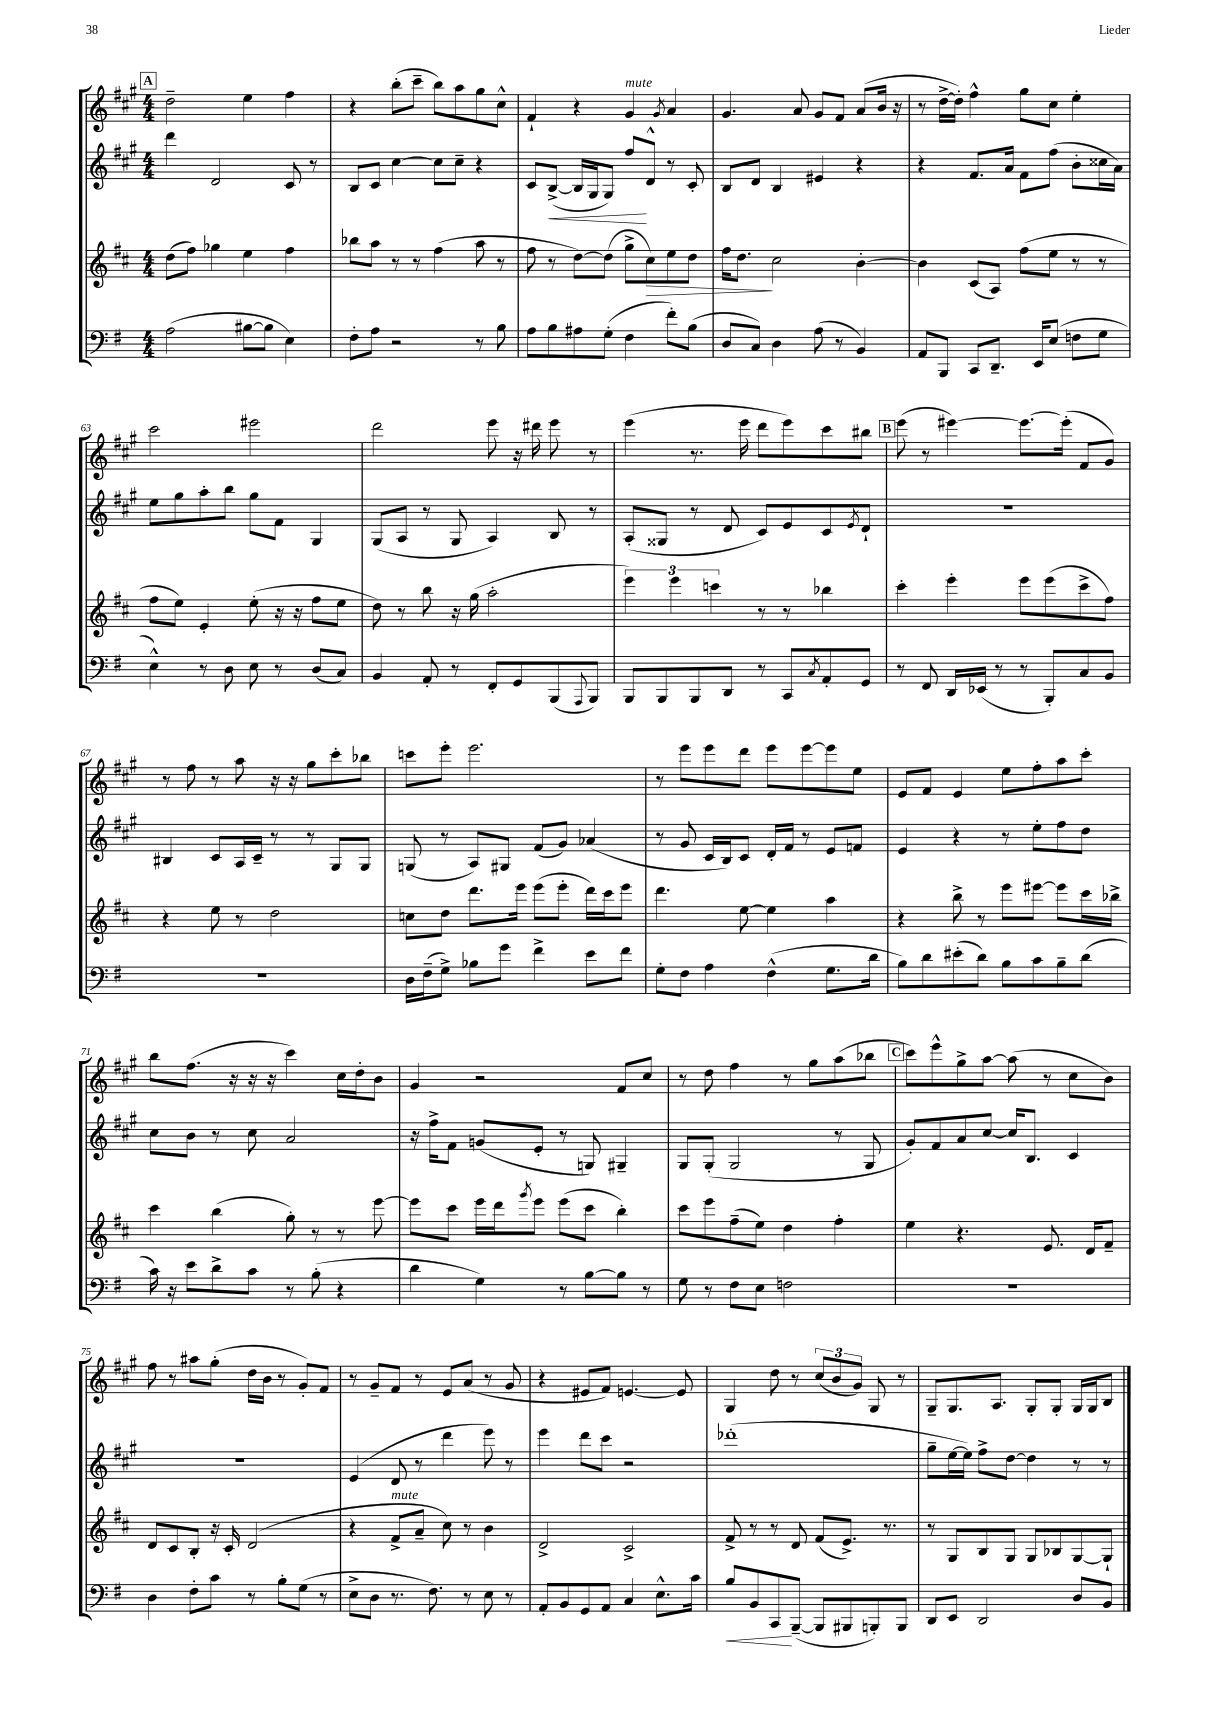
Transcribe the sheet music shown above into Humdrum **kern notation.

**kern	**kern	**kern	**kern
*staff4	*staff3	*staff2	*staff1
*clefF4	*clefG2	*clefG2	*clefG2
*k[f#]	*k[f#c#]	*k[f#c#g#]	*k[f#c#g#]
*M4/4	*M4/4	*M4/4	*M4/4
(2A	(8dd	4ddd	2dd~
.	8ff#)	.	.
.	4gg-	2d	.
[8B#	4ee	.	4ee
8B#]	.	.	.
4E)	4ff#	8c#	4ff#
.	.	8r	.
=	=	=	=
8F#'	8bb-	8B	4r
8A	8aa	8c#	.
2r	8r	[4cc#	(8bb'
.	8r	.	8ccc#~
.	(4ff#	8cc#]	8bb)
.	.	8cc#~	8aa
8r	8aa	4r	8gg#
8B	8r	.	8cc#^^
=	=	=	=
8A	8ff#	8c#	4f#`
8B	8r	([8B^	.
8A#	[8dd)	16B]	4r
.	.	16G#	.
(8G'	(8dd]	8G#)	.
4F#	8gg^	8ff#	4g#
.	8cc#)	8d^^	.
.	.	.	8qg#
8f#')	8ee	8r	4a
(8B	8dd	8c#'	.
=	=	=	=
8D	16ff#	8B	4.g#
.	8.dd	.	.
8C)	.	8d	.
4D	2cc#	4B	.
.	.	.	8a
(8A	.	4e#	8g#
8r	.	.	8f#
4BB)	[4b'	4r	(8a
.	.	.	16b
.	.	.	16r
=	=	=	=
8AA	4b]	4r	8r
8BBB	.	.	[16dd^
.	.	.	16dd'])
8CC	(8c#	8.f#	4ff#^^
8.DD~	8A)	.	.
.	.	16a	.
.	(8ff#	8f#	8gg#
16EE	.	.	.
(8E	8ee	(8ff#	8cc#
8F	8r	8b'	4ee'
8G	8r	16cc##	.
.	.	16a)	.
=	=	=	=
4E^^)	8ff#	8ee	2ccc#
.	8ee)	8gg#	.
8r	4e'	8aa'	.
8D	.	8bb	.
8E	(8ee'	8gg#	2eee#
8r	16r	8f#	.
.	16r	.	.
(8D	8ff#	4G#	.
8C)	8ee	.	.
=	=	=	=
4BB	8dd)	(8G#	2ddd
.	8r	8A	.
8AA'	8bb	8r	.
8r	16r	8G#	.
.	(16gg	.	.
8FF#'	2aa'	4A)	8eee
8GG	.	.	16r
.	.	.	16ddd#
(8BBB	.	8B	8eee
8qqAAA	.	.	.
8BBB)	.	8r	8r
=	=	=	=
8BBB	6eee)	(8A'	(4eee
8BBB	.	8G##	.
.	6eee	.	.
8BBB	.	8r	8.r
.	6ccc	.	.
8DD	.	8d	.
.	.	.	16eee
8r	8r	8c#)	8ddd
8CC	8r	8e	8eee)
8qC	.	.	.
8AA'	4bb-	8c#	8ccc#
.	.	8qe	.
8GG	.	8d`	8bb#
=	=	=	=
8r	4ccc#'	1r	(8eee
8FF#	.	.	8r
16DD	4eee'	.	[4eee#)
(16EE-	.	.	.
8r	.	.	.
8r	8eee	.	8.eee#_
8BBB')	(8eee	.	.
.	.	.	(16eee#']
8C	8ccc#^	.	8f#
8BB	8ff#)	.	8g#)
=	=	=	=
1r	4r	4B#	8r
.	.	.	8ff#
.	8ee	8c#	8r
.	8r	16A	8aa
.	.	16c#~	.
.	2dd	8r	16r
.	.	.	16r
.	.	8r	8gg#
.	.	8G#	8ccc#'
.	.	8G#	8bb-
=	=	=	=
16D	8cc	(8G	8ccc
(16F#~	.	.	.
8G^)	8dd	8r	8eee'
8B-	8.ddd	8A)	2.eee
8g	.	8G#	.
.	16eee	.	.
4f#^	(8eee	(8f#	.
.	8eee'	8g#)	.
8e	16ddd)	(4a-	.
.	16ccc#	.	.
8f#	8eee	.	.
=	=	=	=
8G'	4.ddd	8r	8r
8F#	.	8g#	8eee
4A	.	16c#	8eee
.	.	16B)	.
.	[8ee	8c#	8ddd
(4F#^^	4ee]	16d'	8eee
.	.	16f#	.
.	.	8r	[8eee
8.G	4aa	8e	8eee]
.	.	8f	8ee
16d	.	.	.
=	=	=	=
8B)	4r	4e	8e
8d	.	.	8f#
(8e#'	8bb^	4r	4e
8d)	8r	.	.
8B	8eee	8r	8ee
8c	[8eee#	8ee'	8ff#'
8B~	8eee#]	8ff#	8aa
(8d	16ccc#	8dd	8ccc#'
.	16bb-^	.	.
=	=	=	=
16c)	4ccc#	8cc#	8bb
16r	.	.	.
8e	.	8b	(8.ff#
8d^	(4bb	8r	.
.	.	.	16r
8c	.	8cc#	16r
.	.	.	16r
8r	8gg')	2a	4ccc#)
(8B'	8r	.	.
4r	8r	.	16cc#
.	.	.	16dd'
.	[8eee	.	8b
=	=	=	=
4d	8eee]	16r	4g#
.	.	16ff#^	.
.	8ccc#	8f#	.
4G)	16eee	(8g	2r
.	16ddd	.	.
.	8qggg	.	.
.	8eee	8e'	.
8r	(8eee	8r	.
[8B	8ccc#	8G)	.
8B]	4bb')	4G#~	8f#
8r	.	.	8cc#
=	=	=	=
8G	8ccc#	8G#	8r
8r	8eee	(8G#'	8dd
8F#	(8ff#~	2G#	4ff#
8E	8ee)	.	.
2F	4dd	.	8r
.	.	.	8gg#
.	4ff#'	8r	(8aa
.	.	8G#	8bb-
=	=	=	=
1r	4ee	8g#')	8ccc#)
.	.	8f#	8eee^^
.	4.r	8a	8gg#^
.	.	[8cc#	[8aa
.	.	16cc#]	(8aa]
.	.	8.B	.
.	8.e	.	8r
.	.	4c#	8cc#
.	16d	.	.
.	8f#~	.	8b)
=	=	=	=
4D	8d	1r	8ff#
.	8c#	.	8r
8F#'	8B'	.	8aa#
8c	16r	.	(8gg#'
.	16c#'	.	.
8r	(2d	.	16dd
.	.	.	16b
8B'	.	.	8r
(8G	.	.	8g#')
8r	.	.	8f#
=	=	=	=
8E^	4r	(4e	8r
8D	.	.	8g#~
8.r	8f#^	8d	8f#
.	8a~	8r	8r
8.F#)	.	.	.
.	8cc#)	4ddd	8e
8r	8r	.	(8a
8E	4b	8eee)	8r
8r	.	8r	8g#
=	=	=	=
8AA'	2d^	4eee	4r
8BB	.	.	.
8GG	.	8ddd	8e#
8AA	.	8ccc#	8f#)
4C	2c#^	2r	[4.e
8.E^^	.	.	.
.	.	.	8e]
16c	.	.	.
=	=	=	=
8B	8f#^	(1ddd-'	4G#
8BB	8r	.	.
8CC	8r	.	8dd
([8BBB~	8d	.	8r
8BBB]	(8f#	.	(12cc#
.	.	.	12b
8BBB#	8.e^)	.	.
.	.	.	12g#)
8BBB')	.	.	8G#
.	8.r	.	.
8BBB	.	.	8r
=	=	=	=
8DD	8r	8gg#~	8G#~
8EE	8G	[16ee	8.G#
.	.	16ee])	.
2DD	8B	8ff#^	.
.	.	.	8.A
.	8G	[8dd	.
.	8G	4dd]	8G#'
.	8B-	.	8G#'
8D	[8G	8r	16G#
.	.	.	16G#
8BB	8G`]	8r	8B
==	==	==	==
*-	*-	*-	*-
